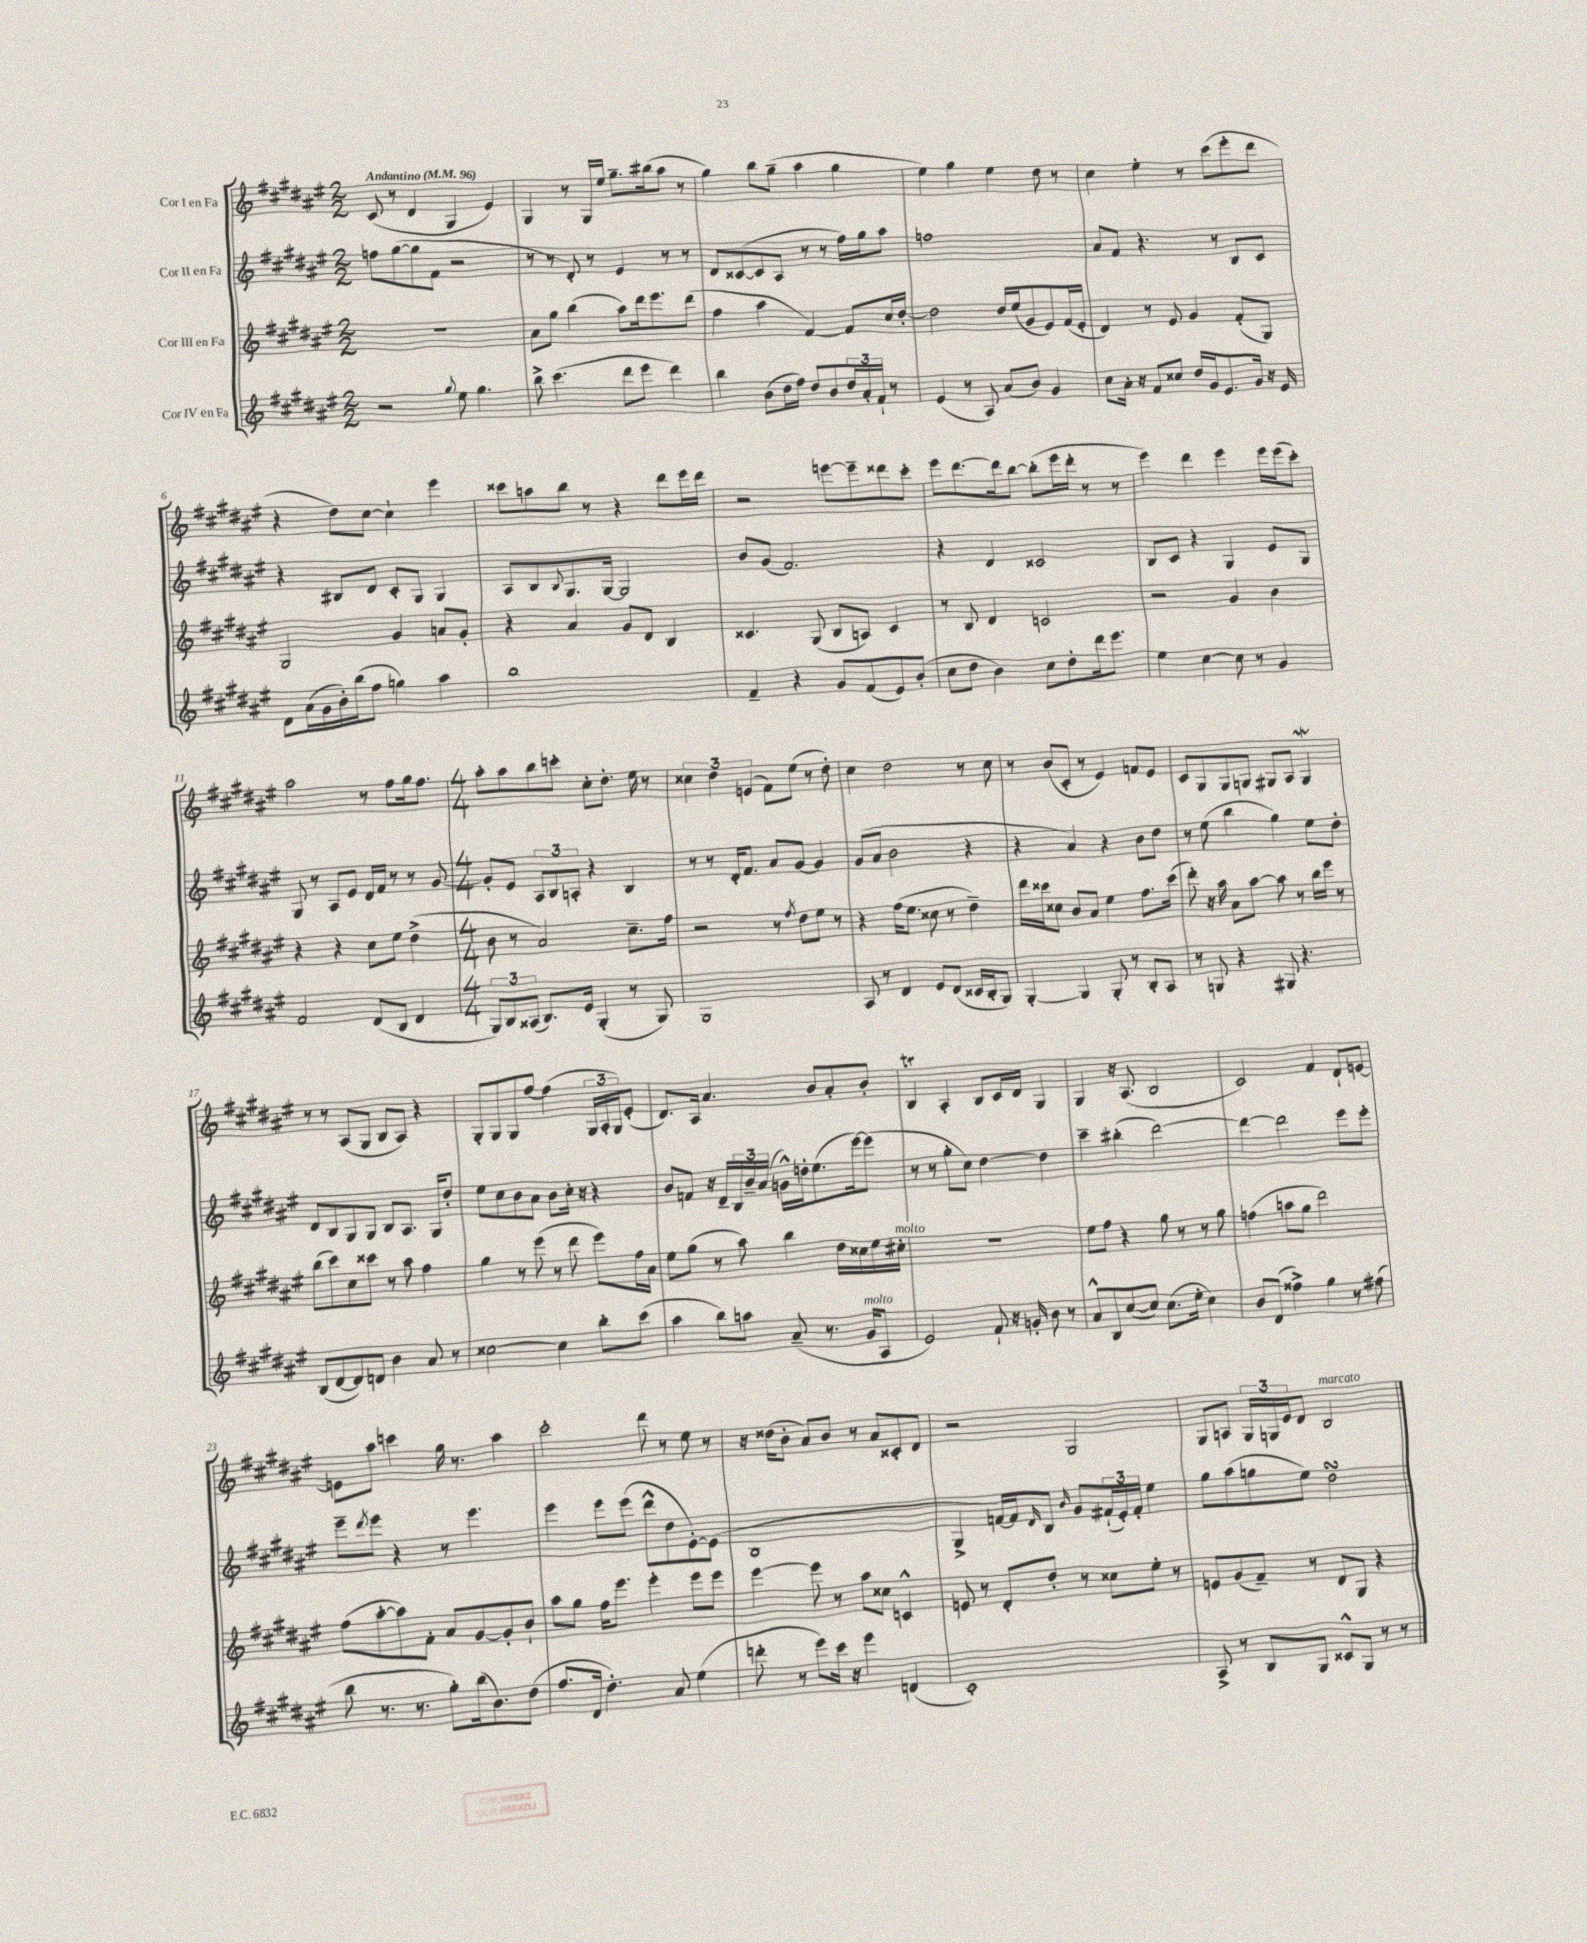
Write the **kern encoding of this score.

**kern	**kern	**kern	**kern
*part4	*part3	*part2	*part1
*staff4	*staff3	*staff2	*staff1
*I"Cor IV en Fa	*I"Cor III en Fa	*I"Cor II en Fa	*I"Cor I en Fa
*clefG2	*clefG2	*clefG2	*clefG2
*k[f#c#g#d#a#e#]	*k[f#c#g#d#a#e#]	*k[f#c#g#d#a#e#]	*k[f#c#g#d#a#e#]
*M2/2	*M2/2	*M2/2	*M2/2
*MM96	*MM96	*MM96	*MM96
=1	=1	=1	=1
!	!	!	!LO:TX:a:B:t=Andantino
2r	1r	8ffn\L	(8c#/
.	.	([8gg#\	8r
.	.	8gg#\]	4d#/
.	.	8f#\J	.
8qqgg#/	.	.	.
8ee#\	.	2r	4G#/
4.gg#\	.	.	.
.	.	.	4e#/)
=2	=2	=2	=2
8bb^\	8a#\L	8r	4G#/
(4.ccc#\	8gg#\J	8r	.
.	(4bb\	8d#'/)	8r
.	.	8r	16G#/LL
.	.	.	16ee#/JJ
8ddd#\L	8aa#\L)	4e#/	8.gg#~\L
8eee#\J	16ddd#\k	.	.
.	8.eee#\	.	(16bb#X\k
4ddd#\)	.	8r	8aa#\J
.	(8ddd#\J	8r	8r
=3	=3	=3	=3
4bb\	4ff#\	8d#/L	4gg#\)
.	.	([8c##X/	.
(8b\L	4aa#\	8c##/]	8bb\L
16dd#\L	.	8A#/J	(8gg#~\J
16ff#\JJ)	.	.	.
8dd#/L	[4f#/)	8r	4aa#\
8b/	.	8r	.
24dd#/L	8f#/L]	16ff#\LL)	4gg#\
24a#'/	.	.	.
.	.	16gg#\J	.
24f#`/JJ	.	.	.
8r	16cc#/L	8aa#\J	.
.	[16dd#'/JJ	.	.
=4	=4	=4	=4
(4e#/	2dd#\]	1ffn	4ee#\)
8r	.	.	4gg#\
8A#/)	.	.	.
(8a#/L	16dd#/LL	.	4ee#\
.	(16ee#/J	.	.
8b/J)	8g#/	.	.
4g#/	8e#/)	.	8dd#\
.	(16f#/L	.	8r
.	16e#'/JJ	.	.
=5	=5	=5	=5
8cc#\L	4d#/)	8a#/L	4cc#\
16a#'\Jk	.	8f#/J	.
16r	.	.	.
8f#/L	8r	4.r	4ee#'\
8cc##X/J	8e#/	.	.
16dd#/LL	4g#/	.	8r
16g#/J	.	.	.
8.e#/	.	8r	(8ccc#\L
.	(8f#'/L	8B/L	8eee#'\
16g#/Jk	.	.	.
16r	8G#/J)	8c#/J	8ddd#\J
16e#/	.	.	.
!!LO:LB:g=z
=6	=6	=6	=6
8d#\L	2G#/	4r	4r
(16a#\L	.	.	.
16g#\	.	.	.
16b'\)	.	8B#X/L	8dd#\L)
(16bb\J	.	.	.
8ff#\J	.	8d#/J	[8cc#\J
4ggn\)	4g#/	8c#'/L	4cc#`\]
.	.	8G#/J	.
4aa#\	8an/L	4G#/	4eee#\
.	8g#'/J	.	.
=7	=7	=7	=7
1bb	4r	8A#/L	8ccc##X\L
.	.	8B/	8aan\
.	.	8qqB/	.
.	4a#/	8.G#/	8bb\J
.	.	.	8r
.	.	[16G#/Jk	.
.	8g#/L	2G#/]	4r
.	8d#/J	.	.
.	4B/	.	8ddd#\L
.	.	.	16eee#\L
.	.	.	16ddd#\JJ
=8	=8	=8	=8
4f#~/	4.c##X/	8b/L	2r
.	.	(8g#/J	.
4r	.	2.f#/)	.
.	(8G#/	.	.
8g#/L	8B/L	.	[8eeen\L
(8f#/	8An/J)	.	8eee~\]
8e#/)	4c##/	.	8ddd##X\
(8b'/J	.	.	8ccc#'\J
=9	=9	=9	=9
8cc#\L	8r	4r	8eee#\L
8dd#\J	8B/	.	[8.ddd#\
4b\)	4d#/	4d#/	.
.	.	.	16ddd#\k]
.	.	.	[8bb\J
8cc#\L	2cn/	2c##X/	(8bb'\L]
8dd#'\	.	.	16eee#\L
.	.	.	16ddd#'\JJ
16ddd#\k	.	.	8r
8.eee#\J	.	.	.
.	.	.	8r
=10	=10	=10	=10
4ee#\	2r	8B/L	4eee#\)
.	.	8c#/J	.
[4cc#\	.	4r	4ddd#\
8cc#\]	4g#/	4G#/	4eee#\
8r	.	.	.
4g#/	4b\	8e#/L	16eee#\LL
.	.	.	(16eee#\J
.	.	8G#/J	8ccc#'\J)
!!LO:LB:g=z
=11	=11	=11	=11
2f#/	4r	8G#/	2aa#\
.	.	8r	.
.	4r	8A#/L	.
.	.	8e#/J	.
(8d#/L	8cc#\L	16d#/LL	8r
.	.	16f#/JJ	.
8B/J	8ee#\J	8r	8ff#\L
4d#/	(4dd#^\	8r	16gg#\k
.	.	.	8.ff#\J
.	.	[8g#/	.
=12	=12	=12	=12
*M4/4	*M4/4	*M4/4	*M4/4
12G#/L)	8b\	8g#'/L]	8aa#'\L
12B/	.	.	.
.	8r	8e#/J	8aa#\
(12A##X/J	.	.	.
8.B/L)	2a#/)	12A#/L	8bb\
.	.	12B/	.
.	.	.	8cccn'\J
.	.	12An'/J	.
16e#/Jk	.	.	.
(4G#'/	.	4r	8cc#'\L
.	.	.	8.dd#'\J
8r	8.cc#~\L	4B/	.
.	.	.	16ee#\
8G#/)	.	.	8r
.	16ff#\Jk	.	.
=13	=13	=13	=13
1G#	2r	8r	6cc##X\
.	.	8r	.
.	.	.	6dd#\
.	.	16d#'/KL	.
.	.	8.f#/J	.
.	.	.	(6en/
.	8r	8a#/L	8f#\L)
.	8qff#/	.	.
.	8dd#\L	[8g#/J	(8ee#\J
.	8ee#\J	4g#/]	8r
.	8r	.	8dd#'\)
=14	=14	=14	=14
8A#/	4r	(8g#/L	4cc#\
8r	.	8a#/J	.
4d#/	(16ff#\KL	2b\	2dd#\
.	8.ee#\J	.	.
8e#/L	8cc##X\	.	.
(8d#/J	8r	.	.
16c##X/LL	4dd#~\)	4r	8r
16B'/J	.	.	.
8G#/J)	.	.	8cc#\
=15	=15	=15	=15
[4G#'/	16ddd#\LL	4r	8r
.	16ccc##X\J	.	.
.	8cc##X\J	.	(8b/L
4G#/]	8b/L	4a#/)	8c#'/J
.	8a#/J	.	8r
8G#'/	4ee#\	4r	4e#/)
8r	.	.	.
8B'/L	8.ff#\L	8b\L	8fn/L
8A#/J	.	8dd#\J	8e#/J
.	(16ccc##\Jk	.	.
=16	=16	=16	=16
8r	8ddd#'\)	8r	8c#/L
8Gn/	16r	(8ee#\	8G#/
.	16aa#\	.	.
4r	8a#\L	4bb\	8G#/
.	[8aa#\J	.	8Gn/J
8G#X/	8aa#\]	4gg#\)	8G#X/L
4.r	8r	.	8A#/J
.	16bb\LL	8ee#\L	4G#W/
.	16eee#\JJ	.	.
.	8r	8dd#'\J	.
!!LO:LB:g=z
=17	=17	=17	=17
(8B/L	(8bb\L	8d#/L	8r
[8d#/	8ccc#\)	8B/	8r
8d#/])	8cc#\	8G#/	(8A#/L
8dn/J	8ccc##X\J	8G#/J	8G#/J
4b\	8r	8B/L	8B/L
.	8aa#\	8.A#/J	8A#/J)
8a#/	4ff#\	.	4r
.	.	16G#/KL	.
8r	.	8dd#'/J	.
=18	=18	=18	=18
[2cc##X\	4gg#\	8ee#\L	8G#'/L
.	.	8cc#\	8G#/
.	8r	8b\	8G#/
.	(8eee#\	8a#\J	[8ff#/J
4cc##\]	8r	8b\L	(4ff#\]
.	8ddd#\	16cc#'\Jk	.
.	.	16r	.
8bb'\L	8eee#\L)	4r	24G#/LL
.	.	.	24A#'/
.	.	.	24G#/J)
(8ccc#\J	16ff#\L	.	(8e#'/J
.	16a#\JJ	.	.
=19	=19	=19	=19
4aa#\	8ee#\L	8b/L	8.d#/L)
.	(8gg#\J	8fn/J	.
.	.	.	16A#/Jk
8bb\L)	8r	16r	4.a#/
.	.	16d#~/LL	.
8aan\J	8aa#\)	24B/	.
.	.	24b~/	.
.	.	(24a#/JJ	.
(8a#~/	4bb\	16gn^^\LL)	.
.	.	16ddn'\J	.
8.r	.	(8.ee#\	8b/L
.	16dd#\LL	.	8a#'/
!LO:TX:a:i:t=molto	!	!	!
16g#/KL	16cc##X\	[16eee#\k)	.
8A#/J	16ee#\	(8eee#\J]	8b'/J
!	!LO:TX:a:i:t=molto	!	!
.	16cc#X'\JJ	.	.
=20	=20	=20	=20
2e#/)	1r	8r	4BT/
.	.	8r	.
.	.	8gg#'\L	4A#'/
.	.	8cc#\J)	.
8f#`/	.	[4dd#\	8B/L
16r	.	.	16c#/L
16gn'/	.	.	16d#/JJ
8b\	.	4dd#\]	4G#/
8r	.	.	.
=21	=21	=21	=21
8a#^^/L	8ee#\L	4ccc#~\	4G#/
8B/	8ff#\J	.	.
([8cc#/	4r	(4bb#X'\	16r
.	.	.	(8.A#/
8cc#/J])	.	.	.
(8.cc#\L	8gg#\	[2ddd#\)	2B/
.	8r	.	.
16ee#'\Jk	.	.	.
4cc#\)	8r	.	.
.	8gg#\	.	.
=22	=22	=22	=22
8b/L	(4ffn\	4ddd#\_	2c#/)
(8d#/J	.	.	.
4ff##X^\)	8aan\L	2ddd#\]	.
.	8gg#\J	.	.
4gg#\	2ddd#\)	.	4f#/
8r	.	8eee#\L	8d#`/L
(8ff#X\	.	8eee#'\J	[8en/J
!!LO:LB:g=z
=23	=23	=23	=23
8bb\	(8ff#\L	8eee#~\L	8en\L]
.	.	8qddd#/	.
8.r	[8aa#'\	8eee#\J	8aa#\J
.	8aa#\])	4r	4cccn\
8.r	.	.	.
.	8f#'\J	.	.
8gg#'\L)	8a#/L	8r	16gg#\
.	.	.	8.r
(16bb\k	[8g#/	4.eee#\	.
8.b\)	.	.	.
.	8g#'/]	.	4aa#\
(8dd#\J	8b`/J	.	.
=24	=24	=24	=24
8.ff#/L	8aa#\L	4eee#\	2ccc#'\
.	8gg#\J	.	.
16d#/Jk	.	.	.
4.dd#'\)	16ff#\KL	8eee#\L	.
.	8.eee#\J	.	.
.	.	(8eee#\J	.
.	4eee#'\	8ddd#^^\L	8ddd#\
8a#/	.	8dd#\	8r
(4ee#\	8eee#\L	[8e#'\)	8ee#\
.	8eee#\J	(8e#\J]	8r
=25	=25	=25	=25
8dddn'\	[4eee#\	1B	16r
.	.	.	(16dd##X\KL
8r	.	.	8b'\J
8eee#\L)	8eee#\]	.	8a#/L)
16ccc#\Jk	8r	.	8b/J
16r	.	.	.
4eee#\	8aa#\L	.	8r
.	8cc##X\J	.	8a#/L
(4dn/	4cn^^/	.	8c##X'/
.	.	.	8d#/J
=26	=26	=26	=26
1c#')	8en/	4G#^/	2r
.	8r	.	.
.	8d#'/L	[16fn/LL)	.
.	.	16f/J]	.
.	.	16qqd#/	.
.	8dd#'/J	8B/J	.
.	.	16qqb/	.
.	8r	8g#/L	2G#/
.	8cc##X\L	(24f#X`/L	.
.	.	24e#'/)	.
.	.	24f#'/JJ	.
.	8ee#'\J	4ee#\	.
.	8r	.	.
=27	=27	=27	=27
8A#^/	8en/L	8gg#\L	8G#/L
8r	(8g#/	(8aa#\	8An/J
8B/L	8f#~/J)	8ggn\	24G#/LL
.	.	.	24Gn/
.	.	.	24e#/J
8G#/J	8r	8ee#\J)	8d#/J
!	!	!	!LO:TX:a:i:t=marcato
8c##X^^/L	8d#/L	2dd#sSSS\	2B/
8G#/J	8G#/J	.	.
8r	4r	.	.
8r	.	.	.
==	==	==	==
*-	*-	*-	*-
